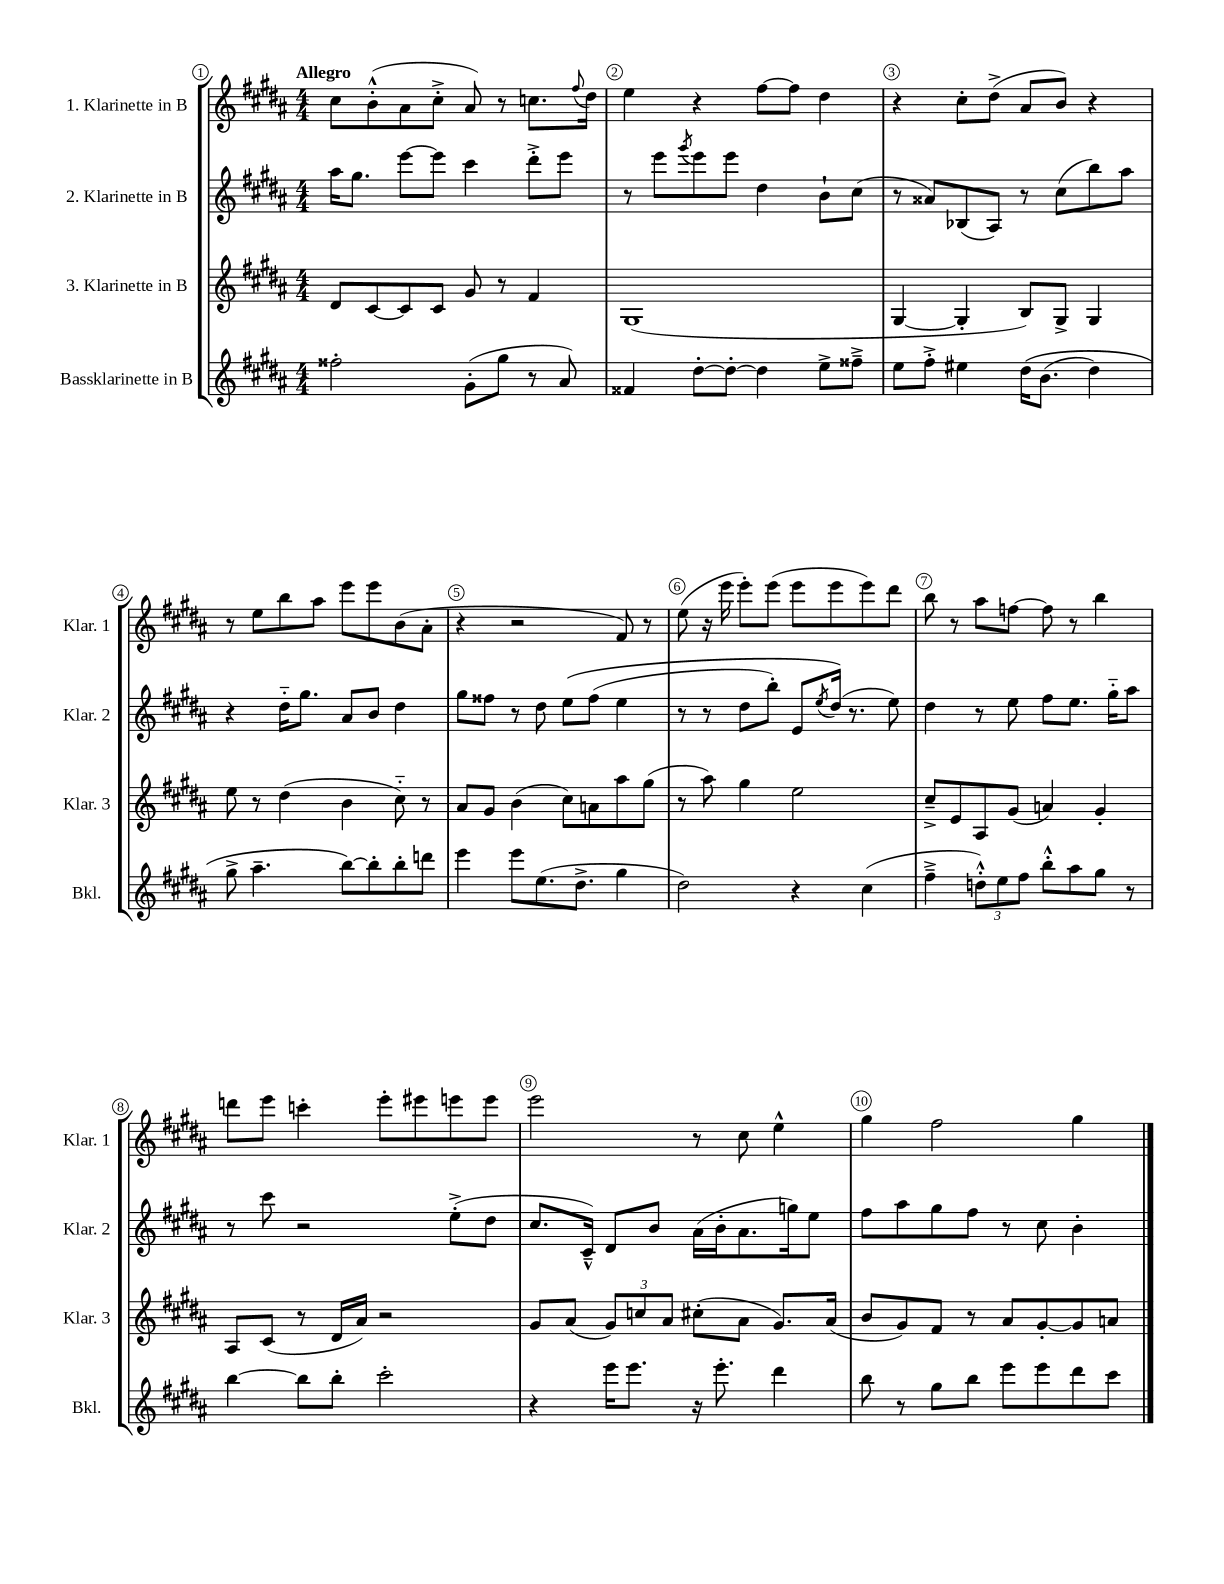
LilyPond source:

<<
\new StaffGroup <<
\new Staff = "s0" \with { instrumentName = "1. Klarinette in B" shortInstrumentName = "Klar. 1" } {
    \clef treble \key b \major \numericTimeSignature \time 4/4 \tempo "Allegro"
    cis''8 b'8-.-^( ais'8 cis''8-.-> ais'8) r8 c''8. \appoggiatura { fis''8 } dis''16 |
    e''4 r4 fis''8~ fis''8 dis''4 |
    r4 cis''8-. dis''8->( ais'8 b'8) r4 |
    r8 e''8 b''8 ais''8 e'''8 e'''8 b'8( ais'8-. |
    r4 r2 fis'8) r8 |
    e''8( r16 e'''16 e'''8-.) e'''8( e'''8 e'''8 e'''8) dis'''8 |
    b''8 r8 ais''8 f''8~ f''8 r8 b''4 |
    d'''8 e'''8 c'''4-. e'''8-. eis'''8 e'''8 e'''8 |
    e'''2 r8 cis''8 e''4-^ |
    gis''4 fis''2 gis''4 \bar "|." |
}
\new Staff = "s1" \with { instrumentName = "2. Klarinette in B" shortInstrumentName = "Klar. 2" } {
    \clef treble \key b \major \numericTimeSignature \time 4/4
    ais''16 gis''8. e'''8~ e'''8 cis'''4 dis'''8-.-> e'''8 |
    r8 e'''8 \acciaccatura { gis'''8 } e'''8 e'''8 dis''4 b'8-! cis''8( |
    r8 aisis'8) bes8( ais8) r8 cis''8( b''8) ais''8 |
    r4 dis''16-_ gis''8. ais'8 b'8 dis''4 |
    gis''8 fisis''8 r8 dis''8 e''8\( fisis''8( e''4 |
    r8 r8 dis''8 b''8-.) e'8 \acciaccatura { e''8 } dis''16(\) r8. e''8) |
    dis''4 r8 e''8 fis''8 e''8. gis''16-_ ais''8 |
    r8 cis'''8 r2 e''8-.->( dis''8 |
    cis''8. cis'16---^) dis'8 b'8 ais'16( b'16-. ais'8. g''16) e''8 |
    fis''8 ais''8 gis''8 fis''8 r8 cis''8 b'4-. \bar "|." |
}
\new Staff = "s2" \with { instrumentName = "3. Klarinette in B" shortInstrumentName = "Klar. 3" } {
    \clef treble \key b \major \numericTimeSignature \time 4/4
    dis'8 cis'8~ cis'8 cis'8 gis'8 r8 fis'4 |
    gis1( |
    gis4~ gis4-. b8) gis8-> gis4 |
    e''8 r8 dis''4( b'4 cis''8-_) r8 |
    ais'8 gis'8 b'4( cis''8) a'8 ais''8 gis''8( |
    r8 ais''8) gis''4 e''2 |
    cis''8---> e'8 ais8 gis'8( a'4) gis'4-. |
    ais8 cis'8( r8 dis'16 ais'16) r2 |
    gis'8 ais'8( \tuplet 3/2 { gis'8) c''8 ais'8 } cis''8-.( ais'8 gis'8.) ais'16( |
    b'8 gis'8) fis'8 r8 ais'8 gis'8~-. gis'8 a'8 \bar "|." |
}
\new Staff = "s3" \with { instrumentName = "Bassklarinette in B" shortInstrumentName = "Bkl." } {
    \clef treble \key b \major \numericTimeSignature \time 4/4
    fisis''2-. gis'8-.( gis''8 r8 ais'8) |
    fisis'4 dis''8~-. dis''8~-. dis''4 e''8-> fisis''8---> |
    e''8 fis''8-.-> eis''4 dis''16\( b'8.( dis''4) |
    gis''8-> ais''4.-- b''8~\) b''8-. b''8-. d'''8 |
    e'''4 e'''8 e''8.( dis''8.-> gis''4 |
    dis''2) r4 cis''4( |
    fis''4---> \tuplet 3/2 { d''8-.-^) e''8 fis''8 } b''8-.-^ ais''8 gis''8 r8 |
    b''4~ b''8 b''8-. cis'''2-. |
    r4 e'''16 e'''8. r16 e'''8.-. dis'''4 |
    b''8 r8 gis''8 b''8 e'''8 e'''8 dis'''8 cis'''8 \bar "|." |
}
>>
>>
\layout { \context { \Score \override BarNumber.break-visibility = ##(#f #t #t) barNumberVisibility = #all-bar-numbers-visible \override BarNumber.stencil = #(make-stencil-circler 0.1 0.3 ly:text-interface::print) } }
